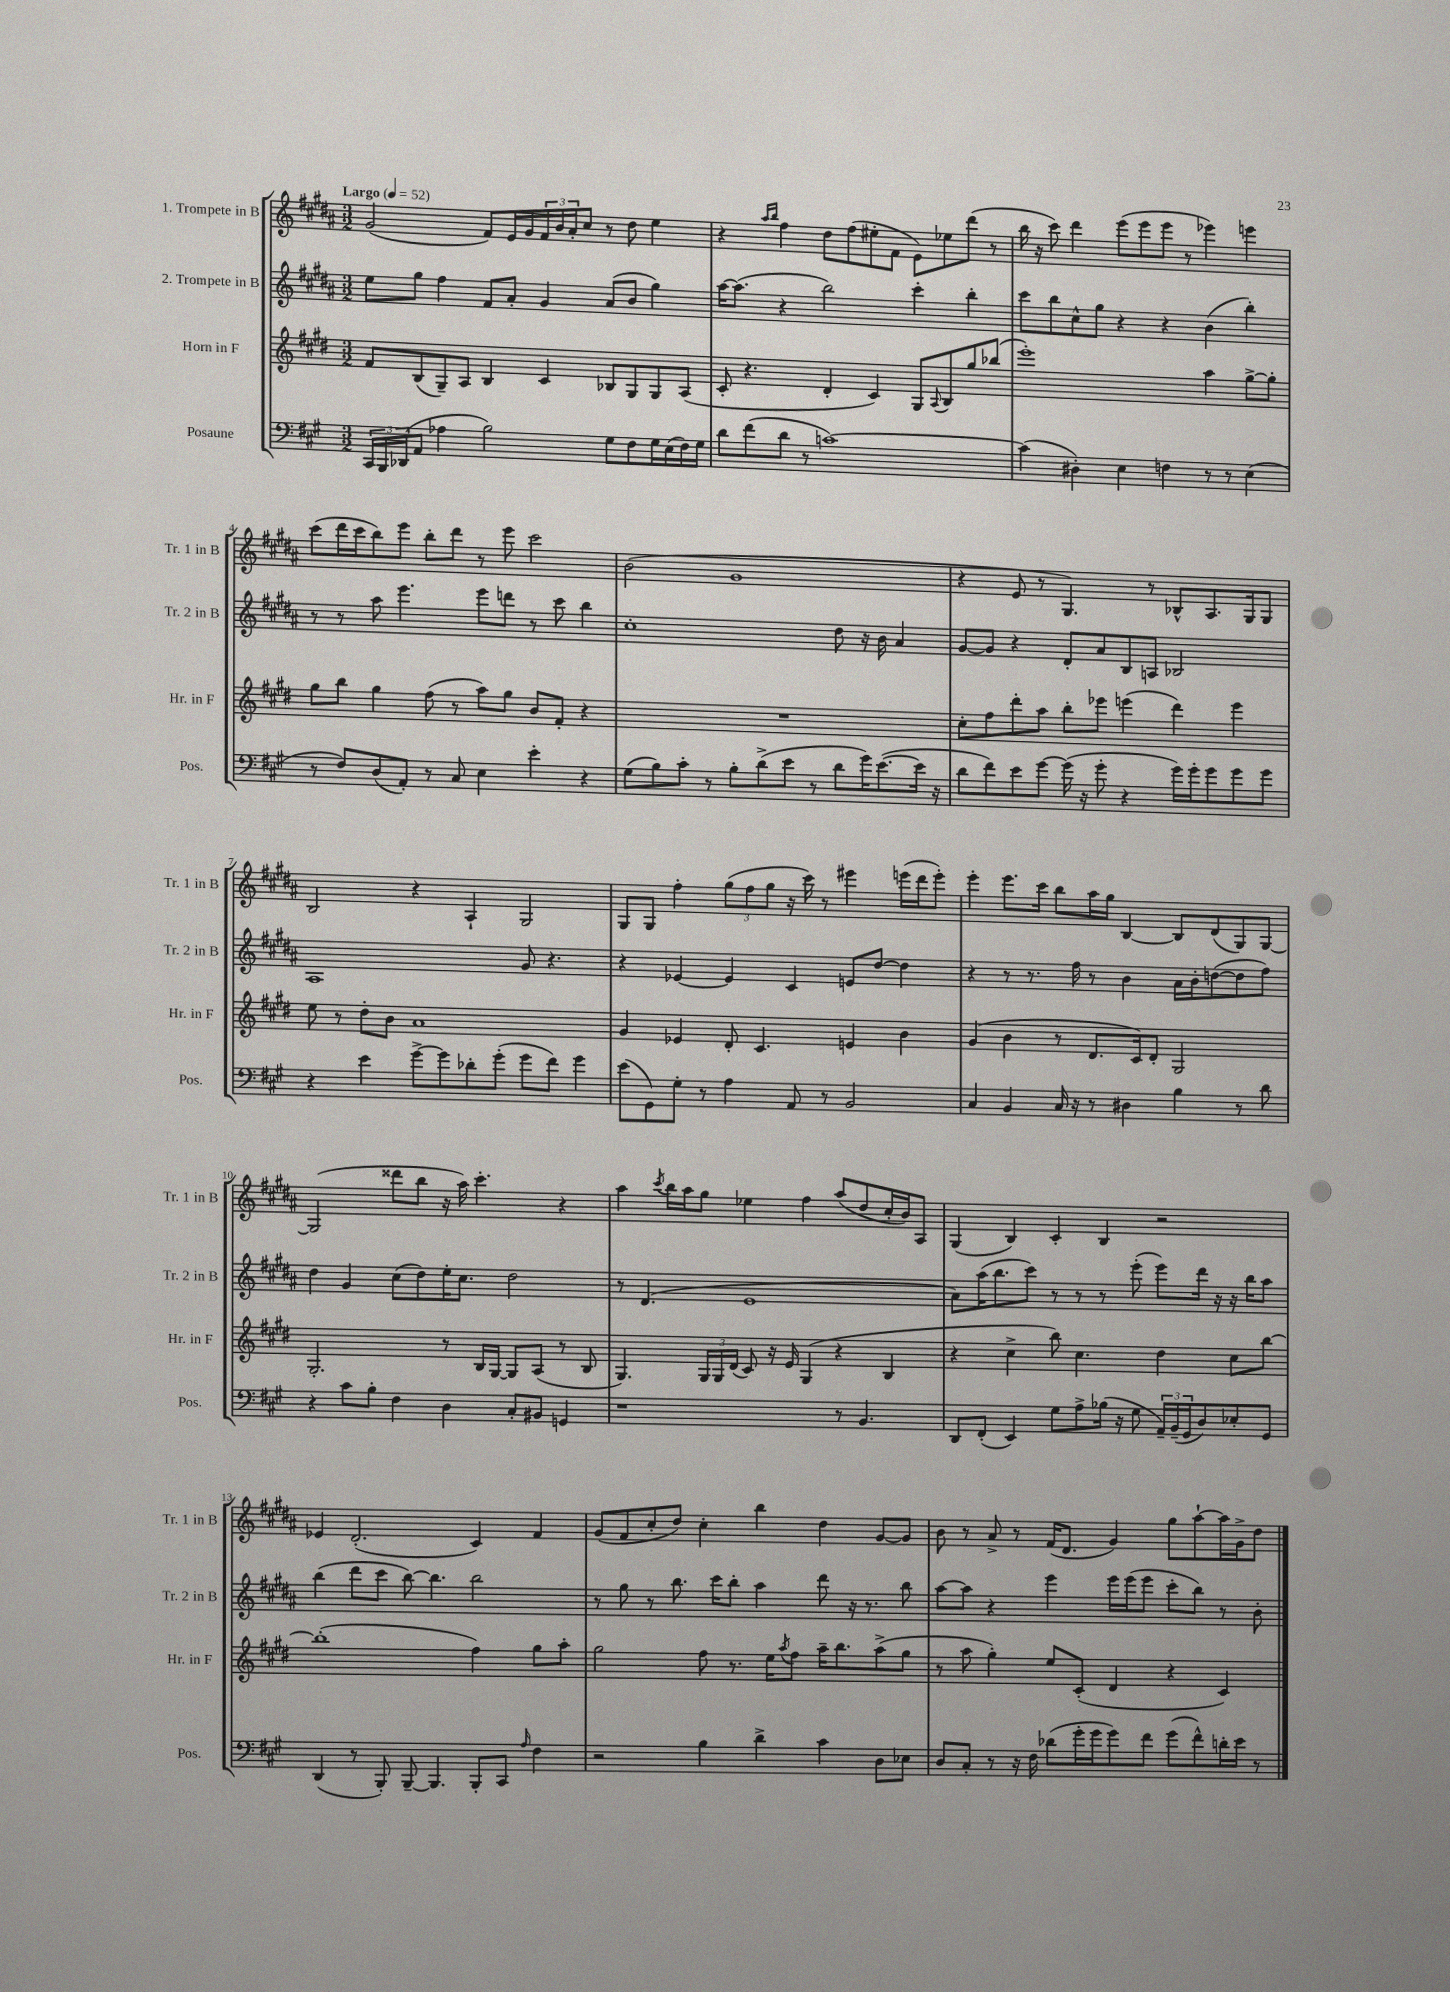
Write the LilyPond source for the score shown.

<<
\new StaffGroup <<
\new Staff = "s0" \with { instrumentName = "1. Trompete in B" shortInstrumentName = "Tr. 1 in B" } {
    \clef treble \key b \major \numericTimeSignature \time 3/2 \tempo "Largo" 4 = 52
    gis'2( fis'8) e'16 gis'16 \tuplet 3/2 { fis'16 b'16 ais'16-. } cis''8 r8 dis''8 e''4 |
    r4 \grace { ais''16 b''16 } fis''4 dis''8 fis''8( eis''8-. fis'8 e'8) ees''8 dis'''8( r8 |
    b''16 r16 cis'''8) dis'''4 e'''8( e'''8 e'''8 r8 ees'''4) e'''4 |
    cis'''8( dis'''16 cis'''16 b''8) e'''8 b''8-. dis'''8 r8 e'''8 cis'''2 |
    b'2( gis'1 |
    r4 e'8 r8 gis4.) r8 bes8-^ ais8. gis16 gis8 |
    b2 r4 ais4-! gis2 |
    gis8 gis8 fis''4-. \tuplet 3/2 { gis''8( fis''8 gis''8 } r16 cis'''16) r8 eis'''4 e'''16( dis'''16 e'''8-.) |
    e'''4-. e'''8. cis'''16 b''8 ais''16 gis''16 b4~ b8 dis'8( gis8) gis8~ |
    gis2( disis'''8 b''8 r16 ais''16) cis'''4.-. r4 |
    ais''4 \acciaccatura { cis'''8 } b''16 ais''16 gis''8 ees''4 fis''4 ais''8( dis''8 cis''16-. b'16) ais8 |
    gis4( b4) cis'4-. b4 r2 |
    ees'4 dis'2.-.( cis'4) fis'4 |
    gis'8( fis'8 cis''8-. dis''8) cis''4-. b''4 dis''4 gis'8~ gis'8 |
    b'8 r8 ais'8-> r8 fis'16( dis'8. gis'4) gis''8 ais''8~-! ais''16 gis'16-> dis''8 \bar "|." |
}
\new Staff = "s1" \with { instrumentName = "2. Trompete in B" shortInstrumentName = "Tr. 2 in B" } {
    \clef treble \key b \major \numericTimeSignature \time 3/2
    e''8 gis''8 fis''4 fis'8 ais'8-. gis'4 ais'8( b'8 gis''4) |
    ais''16~ ais''8.( r4 b''2) cis'''4-. b''4-. |
    cis'''8 b''8 cis''8-^ gis''8 r4 r4 b'4( b''4-.) |
    r8 r8 ais''8 e'''4. e'''8 d'''8 r8 cis'''8 b''4 |
    cis''1-. dis''8 r16 b'16 ais'4 |
    gis'8~ gis'8 r4 dis'8-. ais'8 b8 a8 bes2 |
    ais1 gis'8 r4. |
    r4 ees'4~ ees'4 cis'4 e'8 dis''8~ dis''4 |
    r4 r8 r8. fis''16 r8 b'4 ais'16 b'16-. d''8~( d''8 fis''8) |
    dis''4 gis'4 cis''8( dis''8) e''16-. cis''8. dis''2 |
    r8 dis'4.( e'1 |
    ais'8) ais''16( b''8. cis'''8) r8 r8 r8 e'''8-.( e'''8) dis'''16 r16 r16 b''16 ais''8 |
    b''4( dis'''8 cis'''8 b''8~) b''4. b''2 |
    r8 gis''8 r8 b''8. cis'''16 b''8-. ais''4 dis'''8 r16 r8. b''8 |
    ais''8~ ais''8 r4 e'''4 e'''16 e'''16( e'''8 cis'''8-. b''8) r8 b'8-. \bar "|." |
}
\new Staff = "s2" \with { instrumentName = "Horn in F" shortInstrumentName = "Hr. in F" } {
    \clef treble \key e \major \numericTimeSignature \time 3/2
    fis'8 b8( gis8--) a8 b4 cis'4 bes8 gis8 gis8 a8( |
    cis'8-. r4. dis'4-. cis'4) gis8 \appoggiatura { a8 } b8 gis''8 bes''8( |
    e'''1-.) a''4 gis''8~-> gis''8-. |
    gis''8 b''8 gis''4 fis''8( r8 a''8) gis''8 b'8 fis'8-. r4 |
    R1. |
    cis''8-. fis''8 dis'''8-. a''8 b''8-. ees'''8 e'''4( dis'''4) e'''4 |
    e''8 r8 dis''8-. b'8 a'1 |
    gis'4 ees'4 dis'8-. cis'4. e'4 b'4 |
    gis'4( b'4 r8 dis'8. cis'16) dis'8-. gis2 |
    gis2.-. r8 b16 gis16~ gis8 a8( r8 b8 |
    gis4.) \tuplet 3/2 { gis16 gis16 dis'16( } cis'8) r16 e'16 gis4( r4 b4 |
    r4 cis''4-> b''8) cis''4. dis''4 cis''8 b''8~ |
    b''1-.( fis''4) gis''8 a''8-. |
    gis''2 fis''8 r8. e''16 \acciaccatura { a''8 } fis''8 a''16-- b''8. a''8->( gis''8 |
    r8 a''8 gis''4-.) e''8 cis'8-.( dis'4 r4 cis'4) \bar "|." |
}
\new Staff = "s3" \with { instrumentName = "Posaune" shortInstrumentName = "Pos." } {
    \clef bass \key a \major \numericTimeSignature \time 3/2
    \tuplet 3/2 { cis,16 b,,16 des,16( } a,8 aes4 b2) gis8 fis8 gis16 e16( fis16) gis16 |
    d'8 fis'8( d'8 r8 c'1~) |
    c'4( dis4-.) e4 f4 r8 r8 e4( |
    r8 fis8) d8( a,8-.) r8 cis8 e4 e'4-. r4 |
    gis8( b8) cis'8-. r8 b8-. d'8->( e'8 r8 d'8 gis'16) e'8.~( e'16 r16 |
    d'8 fis'8) e'8 gis'8~ gis'16( r16 gis'8-. r4 gis'16) gis'16-. gis'8 gis'8 gis'8 |
    r4 e'4 gis'8~-> gis'8 des'8-. gis'8-.( gis'8 fis'8) gis'4 |
    e'8( gis,8) gis8-. r8 a4 a,8 r8 b,2 |
    cis4 b,4 cis16 r16 r8 dis4 b4 r8 d'8 |
    r4 cis'8 b8-. fis4 d4 cis8-. bis,8 g,4 |
    r1 r8 b,4. |
    d,8 fis,8-.( e,4) gis8 a8-> bes16( r16 gis8 \tuplet 3/2 { a,16--) b,16--( gis,16 } d8) ees8-. gis,8 |
    d,4( r8 b,,8-.) b,,8~-- b,,4. b,,8-. cis,8 \grace { a16 } fis4 |
    r2 b4 d'4-> cis'4 d8 ees8 |
    d8 cis8-. r8 r16 fis16 des'8( gis'16-. gis'16 gis'8) fis'8 gis'8( fis'8-^) d'16-. e'16 r8 \bar "|." |
}
>>
>>
